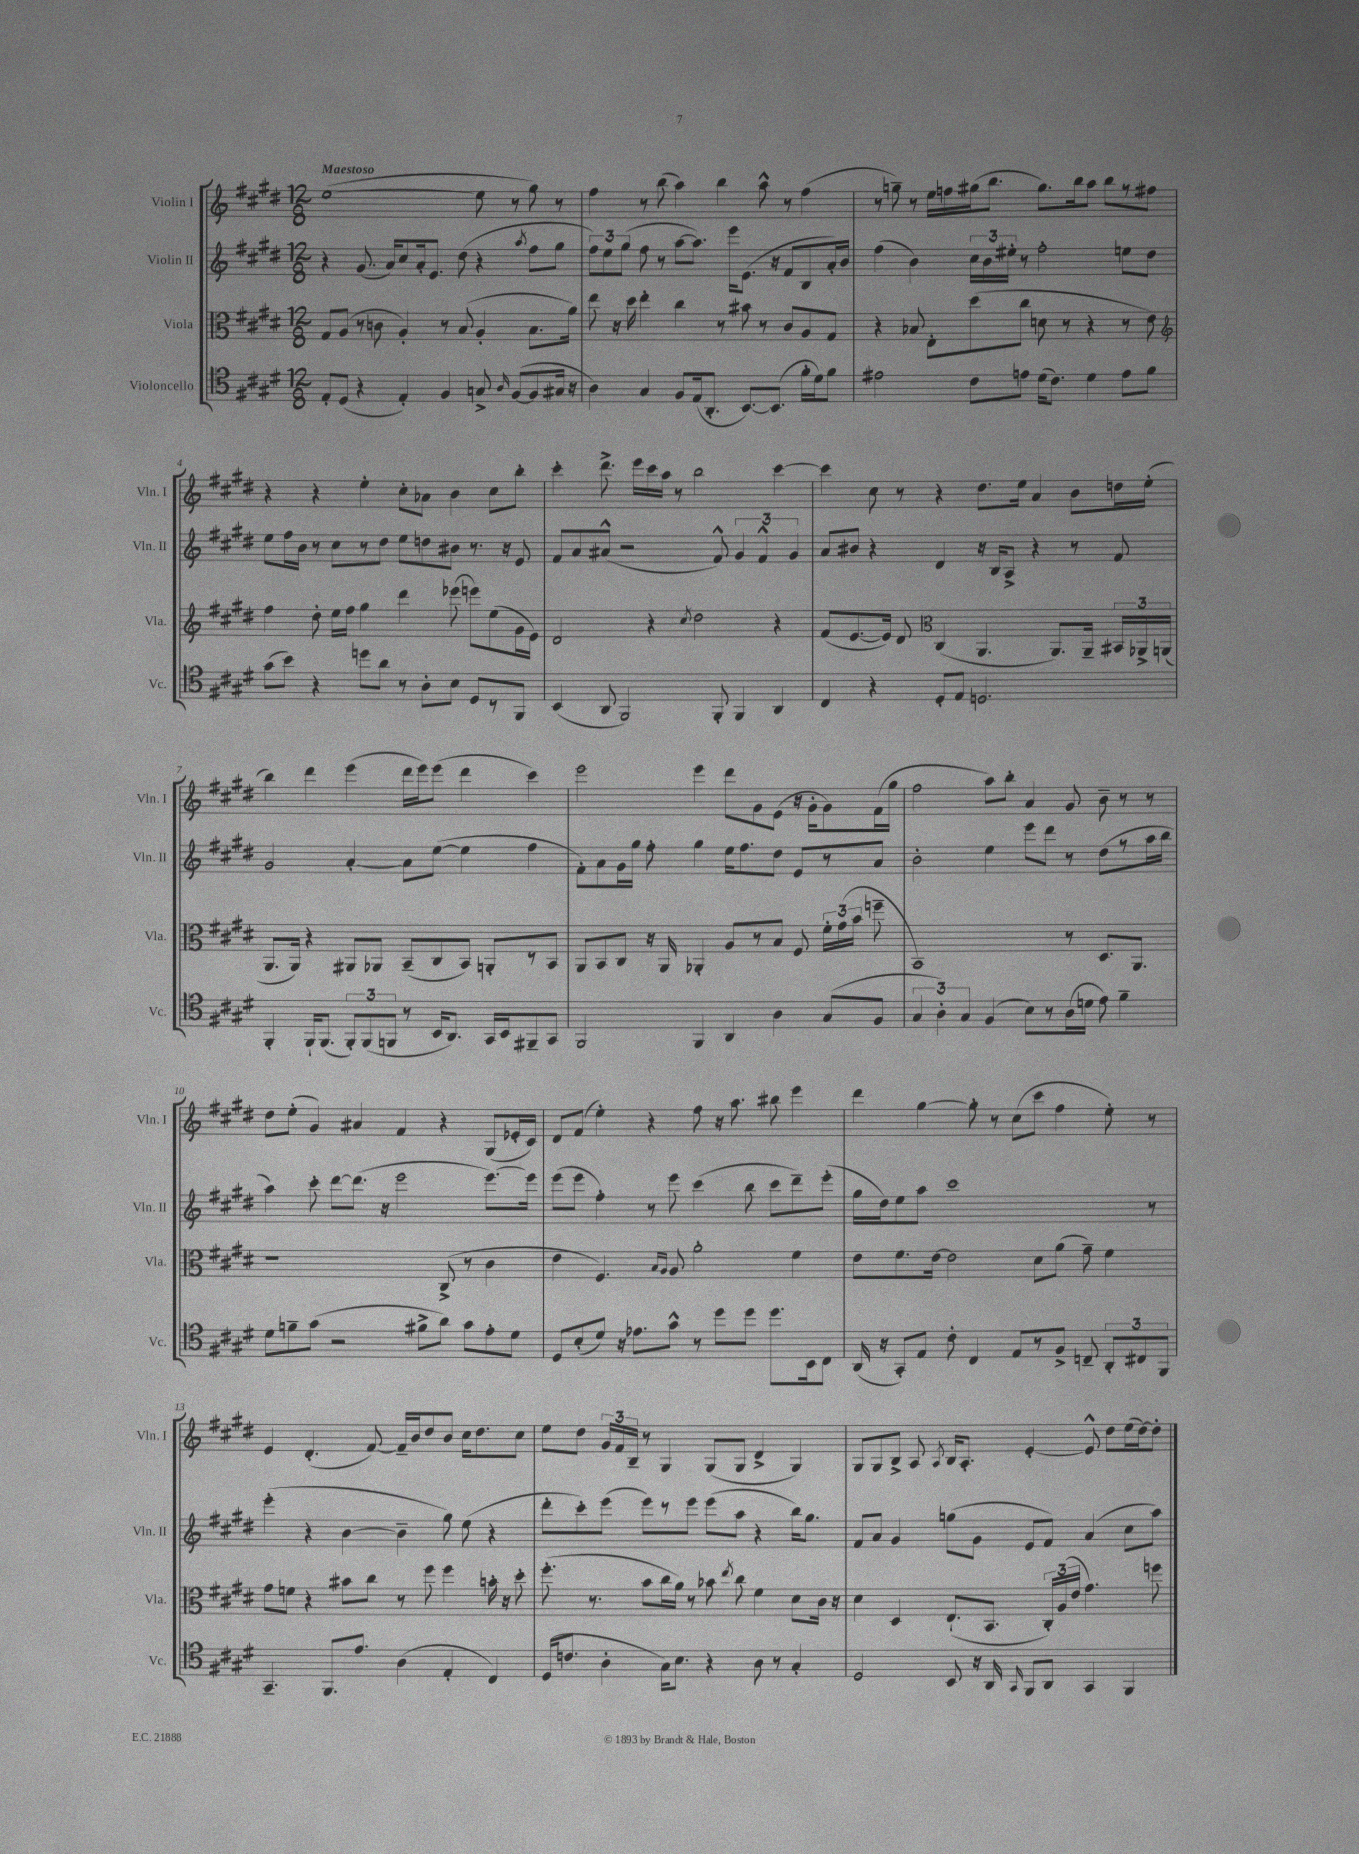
<<
\new StaffGroup <<
\new Staff = "s0" \with { instrumentName = "Violin I" shortInstrumentName = "Vln. I" } {
    \clef treble \key e \major \numericTimeSignature \time 12/8 \tempo "Maestoso"
    \autoBeamOff e''1~( e''8 r8 gis''8) r8 |
    fis''4 r8 b''8( a''4) b''4 a''8-^ r8 fis''4( |
    r8 g''8--) r8 e''16[ f''16 gis''16( b''8.] gis''8.[) b''16 a''8] b''8[ r8 fis''8] |
    r4 r4 e''4-. cis''8[-. aes'8] b'4 cis''8[ b''8]-. |
    cis'''4-. dis'''8.-> e'''16[ cis'''16 a''16] r8 b''2 cis'''4~ |
    cis'''4 cis''8 r8 r4 dis''8.[ e''16] a'4 b'8[ d''16 e''16]-.( |
    b''4) dis'''4 e'''4( dis'''16[ e'''16) e'''8]( dis'''4 cis'''4) |
    e'''2 e'''4 dis'''8[ gis'8 e'8]( r16 gis'16[-. gis'8) fis'16( gis''16] |
    fis''2 a''8[) b''8]-. a'4 gis'8 b'8-- r8 r8 |
    dis''8[ e''8]-.( gis'4) ais'4 fis'4 r4 gis8[( ees'16-. cis'16]) |
    dis'8[ fis'8]( e''4-.) r4 fis''8 r16 a''8. bis''8 e'''4 |
    dis'''4 gis''4~ gis''8-. r8 cis''8[( cis'''8] fis''4 e''8-.) r8 |
    e'4 dis'4.-.( fis'8~) fis'16[-- b'16 dis''8 b'8] cis''16[ dis''8. cis''8] |
    e''8[ dis''8] \tuplet 3/2 { gis'16[ fis'16 b16]-- } r8 gis4 gis8[( gis8] dis'4-> gis4) |
    gis8[ gis8 b8]-> a8 \acciaccatura { a8 } b16[ a8.]-. e'4~-. e'8-^ dis''8[ e''16( dis''16~) dis''8]-. \bar "|." |
}
\new Staff = "s1" \with { instrumentName = "Violin II" shortInstrumentName = "Vln. II" } {
    \clef treble \key e \major \numericTimeSignature \time 12/8
    \autoBeamOff r4 gis'8.( a'16[) cis''8 a'16-. e'8.] dis''8( r4 \acciaccatura { a''8 } fis''8[ gis''8] |
    \tuplet 3/2 { fis''8[) e''8 gis''8]( } fis''8 r8 a''8[~ a''8.]) e'''16[ e'8.]( r16 fis'8[ b8 a'16-.) b'16] |
    fis''4( b'4) \tuplet 3/2 { cis''16[ b'16 eis''16]-. } r8 fis''2-. e''8[ dis''8] |
    e''8[ fis''16 b'16] r8 cis''8[ r8 dis''8] e''8[ d''8 bis'8] r8. r16 e'8 |
    fis'8[ a'8 ais'8]-^( r2 fis'8-^) \tuplet 3/2 { gis'4 fis'4-^ gis'4 } |
    a'8[ bis'8] r4 dis'4 r16 b16[ a8]-> r4 r8 fis'8 |
    gis'2 a'4~-. a'8[ e''8]~( e''4 fis''4 |
    fis'8[-.) a'8 gis'16 gis''16] fis''8-. gis''4 e''16[ fis''8. dis''8] e'8[ r8 a'8] |
    b'2-. e''4 e'''8[ dis'''8] r8 dis''8[( r8 a''16 b''16] |
    a''4) cis'''8-. dis'''8[~ dis'''8.]( r16 e'''2 e'''8.[~) e'''16] |
    e'''8[( e'''8] fis''4-.) r8 e'''8 cis'''4( b''8 cis'''8[ dis'''8--) e'''8]-.( |
    gis''16[ dis''16) e''8 a''8] cis'''1 r8 |
    e'''4-.( r4 b'4~ b'4-- gis''8) e''8( r4 |
    dis'''8[-. cis'''8-.) e'''8]( e'''8[) r8 e'''8] e'''8[( a''8] r4 b''16[) gis''8.] |
    fis'8[ a'8] gis'4 g''8[( gis'8] e'8[ fis'8]) a'4( cis''8[ a''8]) \bar "|." |
}
\new Staff = "s2" \with { instrumentName = "Viola" shortInstrumentName = "Vla." } {
    \clef alto \key e \major \numericTimeSignature \time 12/8
    \autoBeamOff gis8[ a8]( r8 c'8 a4-.) r8 b8( a4-. b8.[ a'16]) |
    e''8 r16 dis''16 e''4-. cis''4 r8 bis'8 r8 cis'8[ a8 gis8] |
    r4 bes8 e8[-. dis''8( cis''8] d'8 r8 r4 r8 e'8) |
    \clef treble fis''4 dis''8-. e''16[ fis''16] gis''4 dis'''4 ees'''8( e'''8[) e''8( gis'16 e'16]) |
    dis'2 r4 \acciaccatura { cis''8 } dis''2 r4 |
    fis'8[( e'8.~ e'16]) dis'8 \clef alto cis4( a,4. a,8.[) a,16]-- \tuplet 3/2 { bis,16[ aes,16-> a,16]( } |
    a,8.[ a,16]) r4 ais,8[ aes,8] b,8[--( cis8 b,8]) a,8[-. r8 b,8] |
    a,8[ b,8 cis8] r16 a,16 aes,4-. a8[ r8 b8] fis8 \tuplet 3/2 { fis'16[-. gis'16( b'16] } f''8-- |
    b,1) r8 dis8.[ a,8.] |
    r1 cis8->( r8 cis'4 |
    e'4 fis4.) \grace { b16[ a16] } a8 a'2-. fis'4 |
    e'8[ fis'8. e'16]~ e'2 dis'8[ a'8]( gis'8--) fis'4 |
    gis'8[ f'8] r4 bis'8[ cis''8] r8 fis''8 fis''4 b'16-. r16 dis''8-. |
    fis''8.-.( r8. b'8[ cis''16 a'16]) r8 bes'8 \acciaccatura { e''8 } cis''8 fis'4 dis'8[ cis'16] r16 |
    dis'4 dis4 e8.[-!( b,8.] \tuplet 3/2 { cis16[-.) a16( e'16] } gis'4.) f''8 \bar "|." |
}
\new Staff = "s3" \with { instrumentName = "Violoncello" shortInstrumentName = "Vc." } {
    \clef tenor \key e \major \numericTimeSignature \time 12/8
    \autoBeamOff e8[-. dis8]( r4 e4-.) fis4 g8-> \grace { a16 } fis8[~( fis8 gis16] r16 |
    a4) gis4 fis8[ e16( a,8.]-. b,8.[~) b,8.]( fis'16[-. dis'16) fis'8] |
    eis'2 cis'8[ e'8] dis'16[( cis'8.]) dis'4 e'8[ fis'8] |
    gis'8[( b'8]) r4 d''8[ a'8] r8 a8[-. b8] dis8[ r8 fis,8] |
    b,4( a,8 fis,2) fis,8-. fis,4 a,4 |
    cis4 r4 dis8[-. e8] d2. |
    fis,4-. fis,16[-! fis,8.]( \tuplet 3/2 { fis,8[-.) fis,8( f,8] } r8 b,16[ a,8.]) gis,16[ b,16 fis,8-- gis,8] |
    fis,2 fis,4 a,4 a4 gis8[( fis8] |
    \tuplet 3/2 { gis4 a4-.) gis4 } fis4( b8[) r8 a16( d'16] e'8) fis'4-- |
    dis'8[ f'8-- gis'8]( r2 fis'8[-> a'8]) gis'8[ e'8-. dis'8] |
    dis8[ b8-.( dis'8]) r16 ees'8.[ gis'8]-^ r8 dis''8[ dis''8] dis''8.[ b,16 cis8] |
    a,16( r16 gis,8[-.) e8] cis'8-. cis4 e8[ r8 fis8]-> c8-- \tuplet 3/2 { a,8[-. cis8 fis,8] } |
    gis,4.-- fis,8.[ e'8.] a4( e4-. cis4) |
    dis16[( c'8.] a4-. gis16[) b8.] r4 a8 r8 gis4-. |
    dis2 b,8 r16 a,16 \grace { gis,16 } fis,8[ a,8] gis,4 fis,4 \bar "|." |
}
>>
>>
